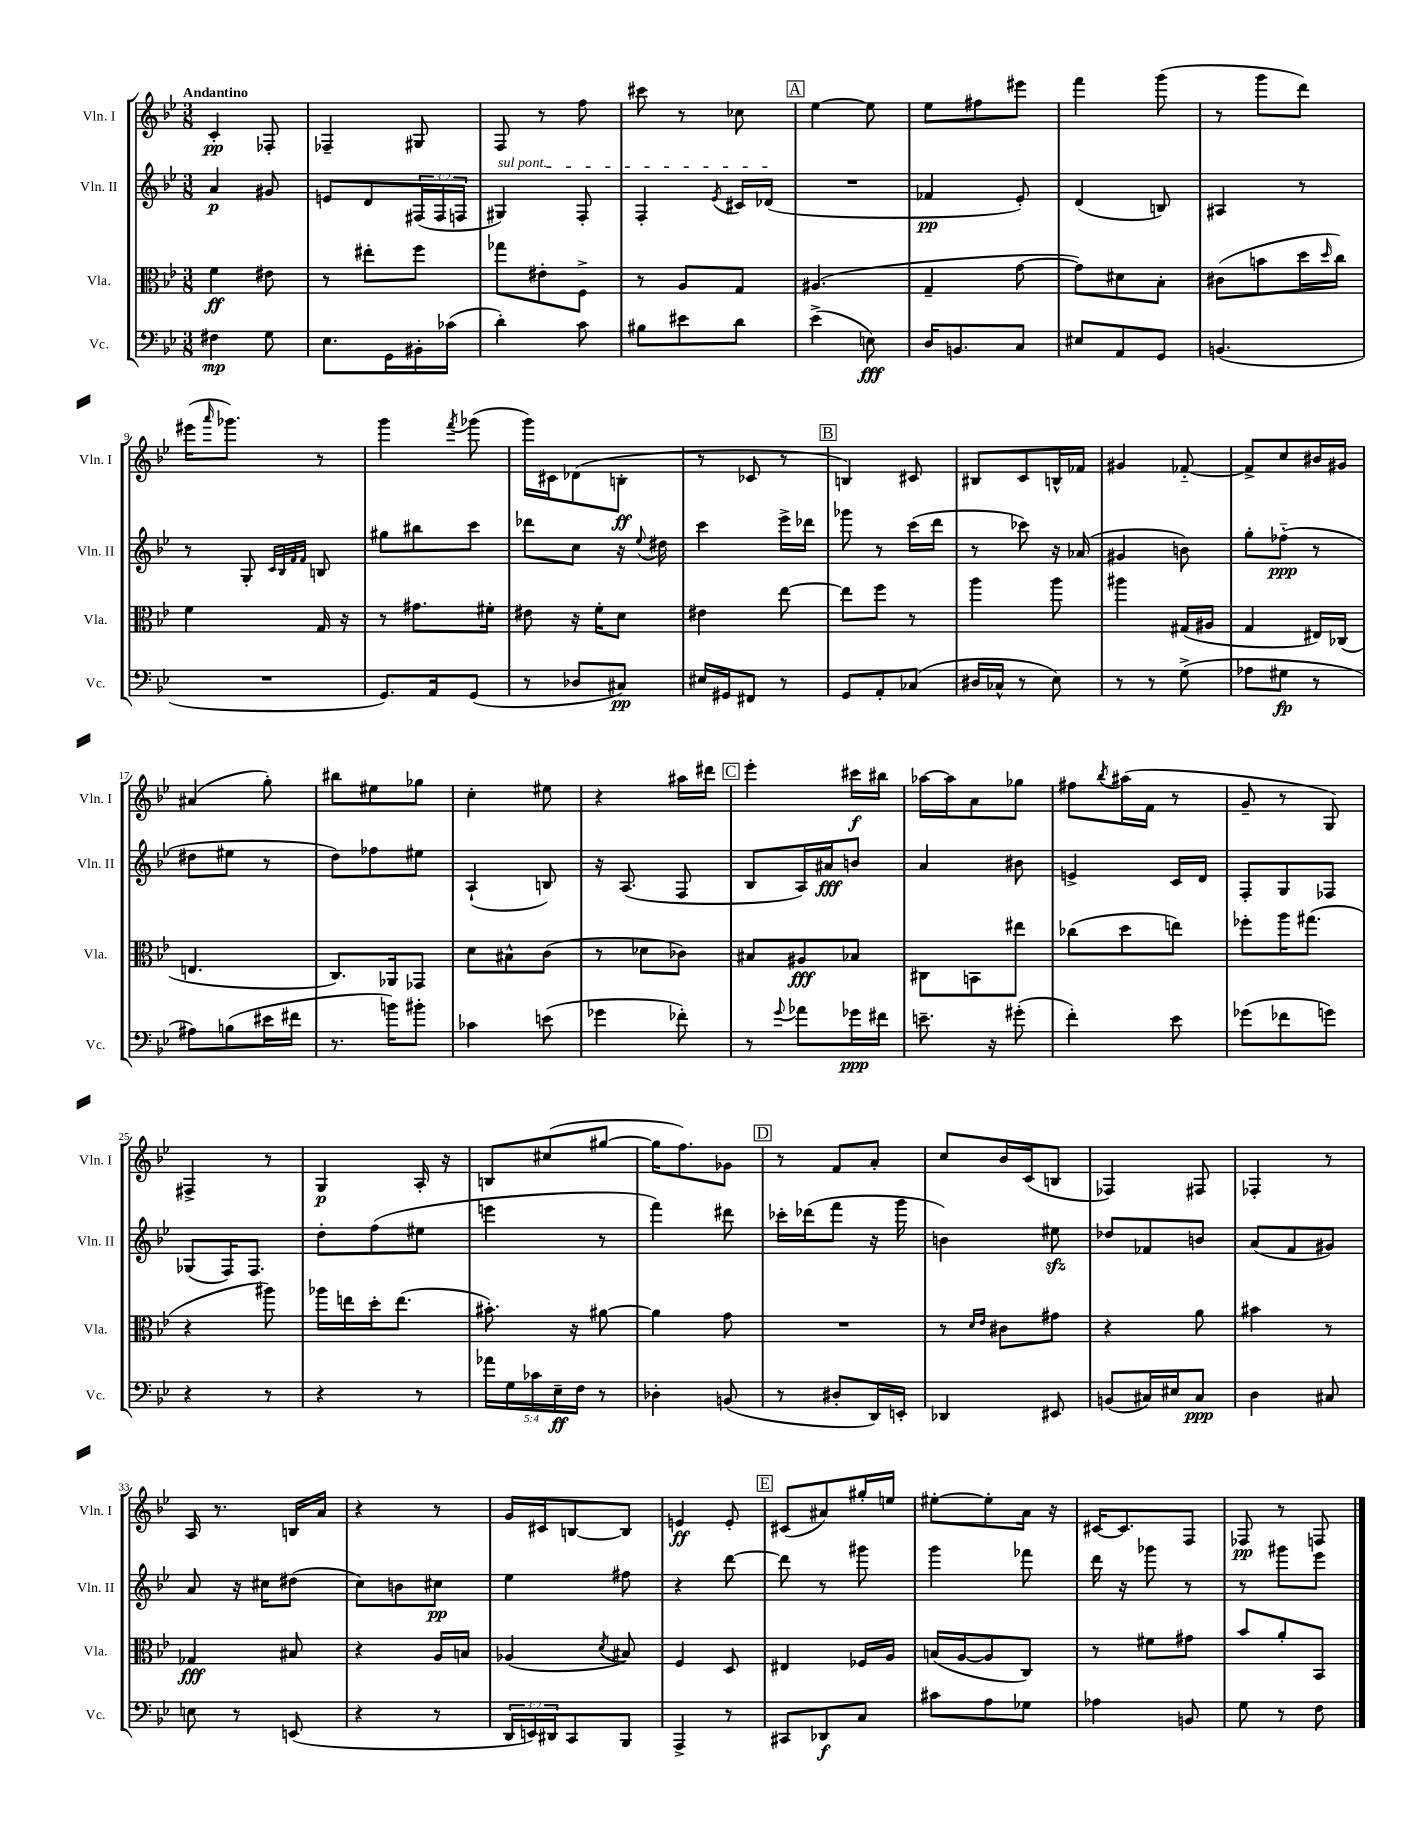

**kern	**kern	**kern	**kern
*staff4	*staff3	*staff2	*staff1
*clefF4	*clefC3	*clefG2	*clefG2
*k[b-e-]	*k[b-e-]	*k[b-e-]	*k[b-e-]
*M3/8	*M3/8	*M3/8	*M3/8
4F#	4f	4a	4c'
8G	8e#	8g#	8F-'
=	=	=	=
8.E-	8r	8e	4F-~
.	8ee#'	8d	.
16GG	.	.	.
16BB#'	8ff	(24F#	8G#
.	.	24F#	.
(16c-	.	.	.
.	.	24F	.
=	=	=	=
4d')	8gg-	4G#)	8F
.	8e#'	.	8r
8c	8F^	8F'	8ff
=	=	=	=
8B#	8r	4F'	8ccc#
8e#	8A	.	8r
.	.	8qe-	.
8d	8G	16c#	8cc-
.	.	(16d-	.
=	=	=	=
(4e-^	(4.A#	4.r	[4ee-
8E)	.	.	8ee-]
=	=	=	=
16D	4G~	4f-	8ee-
8.BB	.	.	.
.	.	.	8ff#
8C	[8g	8e-')	8eee#
=	=	=	=
8E#	8g])	(4d	4fff
8AA	8d#	.	.
8GG	8B-'	8B)	(8ggg
=	=	=	=
(4.BB	(8c#	4A#	8r
.	8b	.	8ggg
.	16dd	8r	8ddd)
.	16qqdd	.	.
.	16cc)	.	.
=	=	=	=
4.r	4f	8r	(16eee#
.	.	.	16qqaaa
.	.	.	8.ggg-)
.	.	8G'	.
.	.	32qqc	.
.	.	32qqB-	.
.	.	32qqf	.
.	.	32qqf	.
.	16G	8B	8r
.	16r	.	.
=	=	=	=
8.GG)	8r	8gg#	4ggg
.	8.g#	8bb#	.
16AA	.	.	.
.	.	.	8qfff
(8GG	.	8ccc	(8ggg-
.	16f#'	.	.
=	=	=	=
8r	8e#	8ddd-	16ggg)
.	.	.	16c#
8D-	16r	8cc	(8d-
.	16f'	.	.
8C#)	8d	16r	8B'
.	.	8qqee-	.
.	.	16dd#	.
=	=	=	=
16E#	4e#	4ccc	8r
16GG#	.	.	.
8FF#	.	.	8c-
8r	[8ee-	16eee-^	8r
.	.	16ddd-	.
=	=	=	=
8GG	8ee-]	8ggg-	4B)
8AA'	8ff	8r	.
(8C-	8r	(16ccc	8c#
.	.	16ddd	.
=	=	=	=
16D#	4aa	8r	8B#
16C-^^	.	.	.
8r	.	8ccc-)	8c
8E-)	8aa	16r	16B^^
.	.	(16a-	16f-
=	=	=	=
8r	4aa#	4g#	4g#
8r	.	.	.
(8G^	(16G#	8b)	[8f-'~
.	16A#	.	.
=	=	=	=
8A-	4G	8gg'	8f-^]
8G#	.	(8ff-'~	8cc
8r	16E#)	8r	16b#
.	(16C-	.	16g#
=	=	=	=
8A#)	4.E	8dd#	(4a#
(8B	.	8ee#	.
16e#	.	8r	8gg')
16f#	.	.	.
=	=	=	=
8.r	8.C)	8dd)	8bb#
.	.	8ff-	8ee#
16b)	16AA-	.	.
8b#'	8GG-	8ee#	8gg-
=	=	=	=
4c-	8d	(4A`	4cc'
.	8B#^^	.	.
(8e	(8c	8B)	8ee#
=	=	=	=
4g-	8r	16r	4r
.	.	(8.A	.
.	8d-	.	.
8f-')	8c-)	8F	16aa#
.	.	.	16ddd#
=	=	=	=
8r	8B#	8B-	4eee-'
8qqg	.	.	.
8a-	8A#	16A)	.
.	.	16a#	.
16g-	8B-	8b	16ccc#
16f#	.	.	16bb#
=	=	=	=
8.e~	8C#	4a	[16aa-
.	.	.	16aa-]
.	8BB	.	8a
16r	.	.	.
(8g#'	8ee#	8b#	8gg-
=	=	=	=
4f')	(8cc-	4e^	8ff#
.	.	.	8qbb-
.	8dd	.	(16aa#
.	.	.	16f
8e-	8ee)	16c	8r
.	.	16d	.
=	=	=	=
(8g-	8ff-'	8F'	8g~
8f-	16aa	8G	8r
.	(8.gg#	.	.
8g)	.	8F-	8G)
=	=	=	=
4r	4r	(8G-	4F#^
.	.	16F)	.
.	.	8.F	.
8r	8aa#)	.	8r
=	=	=	=
4r	16aa-	8dd'	4G
.	16ee	.	.
.	16dd'	(8ff	.
.	(8.ee	.	.
8r	.	8ee#	16A'
.	.	.	16r
=	=	=	=
20a-	8.b#')	4eee	8B
20G	.	.	.
20c-	.	.	.
.	.	.	(8cc#
20E-~	.	.	.
.	16r	.	.
20F	.	.	.
8r	[8a#	8r	[8gg#
=	=	=	=
4D-'	4a#]	4fff)	16gg#]
.	.	.	8.ff)
(8BB	8g	8ddd#	8g-
=	=	=	=
8r	4.r	16ccc-'	8r
.	.	(16ddd-	.
8D#'	.	8fff	8f
16DD)	.	16r	8a'
16EE'	.	16ggg	.
=	=	=	=
4DD-	8r	4b)	8cc
.	16qqd	.	.
.	16qqe-	.	.
.	8c#	.	16b-
.	.	.	(16c
8EE#	8g#	8ee#	8B
=	=	=	=
(8BB	4r	8dd-	4F-)
16C#)	.	8f-	.
16E#	.	.	.
8C#	8a	8b	8F#
=	=	=	=
4D	4b#	(8a	4F-'
.	.	8f	.
8C#	8r	8g#)	8r
=	=	=	=
8E	4G-	8a	16A
.	.	.	8.r
8r	.	16r	.
.	.	16cc#	.
(8EE	8B#	(8dd#	16B
.	.	.	16a
=	=	=	=
4r	4r	8cc)	4r
.	.	8b	.
8r	16A	8cc#	8r
.	16B	.	.
=	=	=	=
24DD	(4A-	4ee-	16g
24EE)	.	.	.
.	.	.	16c#
24DD#	.	.	.
8CC	.	.	[8B
.	8qd	.	.
8BBB-	8B#)	8ff#	8B]
=	=	=	=
4AAA^	4F	4r	4e
8r	8D	[8ddd	8e'
=	=	=	=
8CC#	4E#	8ddd]	(8c#
8DD-	.	8r	8a#)
8C	16F-	8ggg#	16gg#'
.	16A	.	16ee
=	=	=	=
8c#	(16B	4ggg	[8ee#'
.	[16A	.	.
8A	8A]	.	8ee#']
8G-	8C)	8fff-	16a
.	.	.	16r
=	=	=	=
4A-	8r	16ddd	[16c#
.	.	16r	8.c#]
.	8f#	8ggg-	.
8BB	8g#	8r	8F
=	=	=	=
8G	8b-	8r	8F-
8r	8a'	8ggg#	8r
8F	8BB-	8eee-	8F
==	==	==	==
*-	*-	*-	*-
